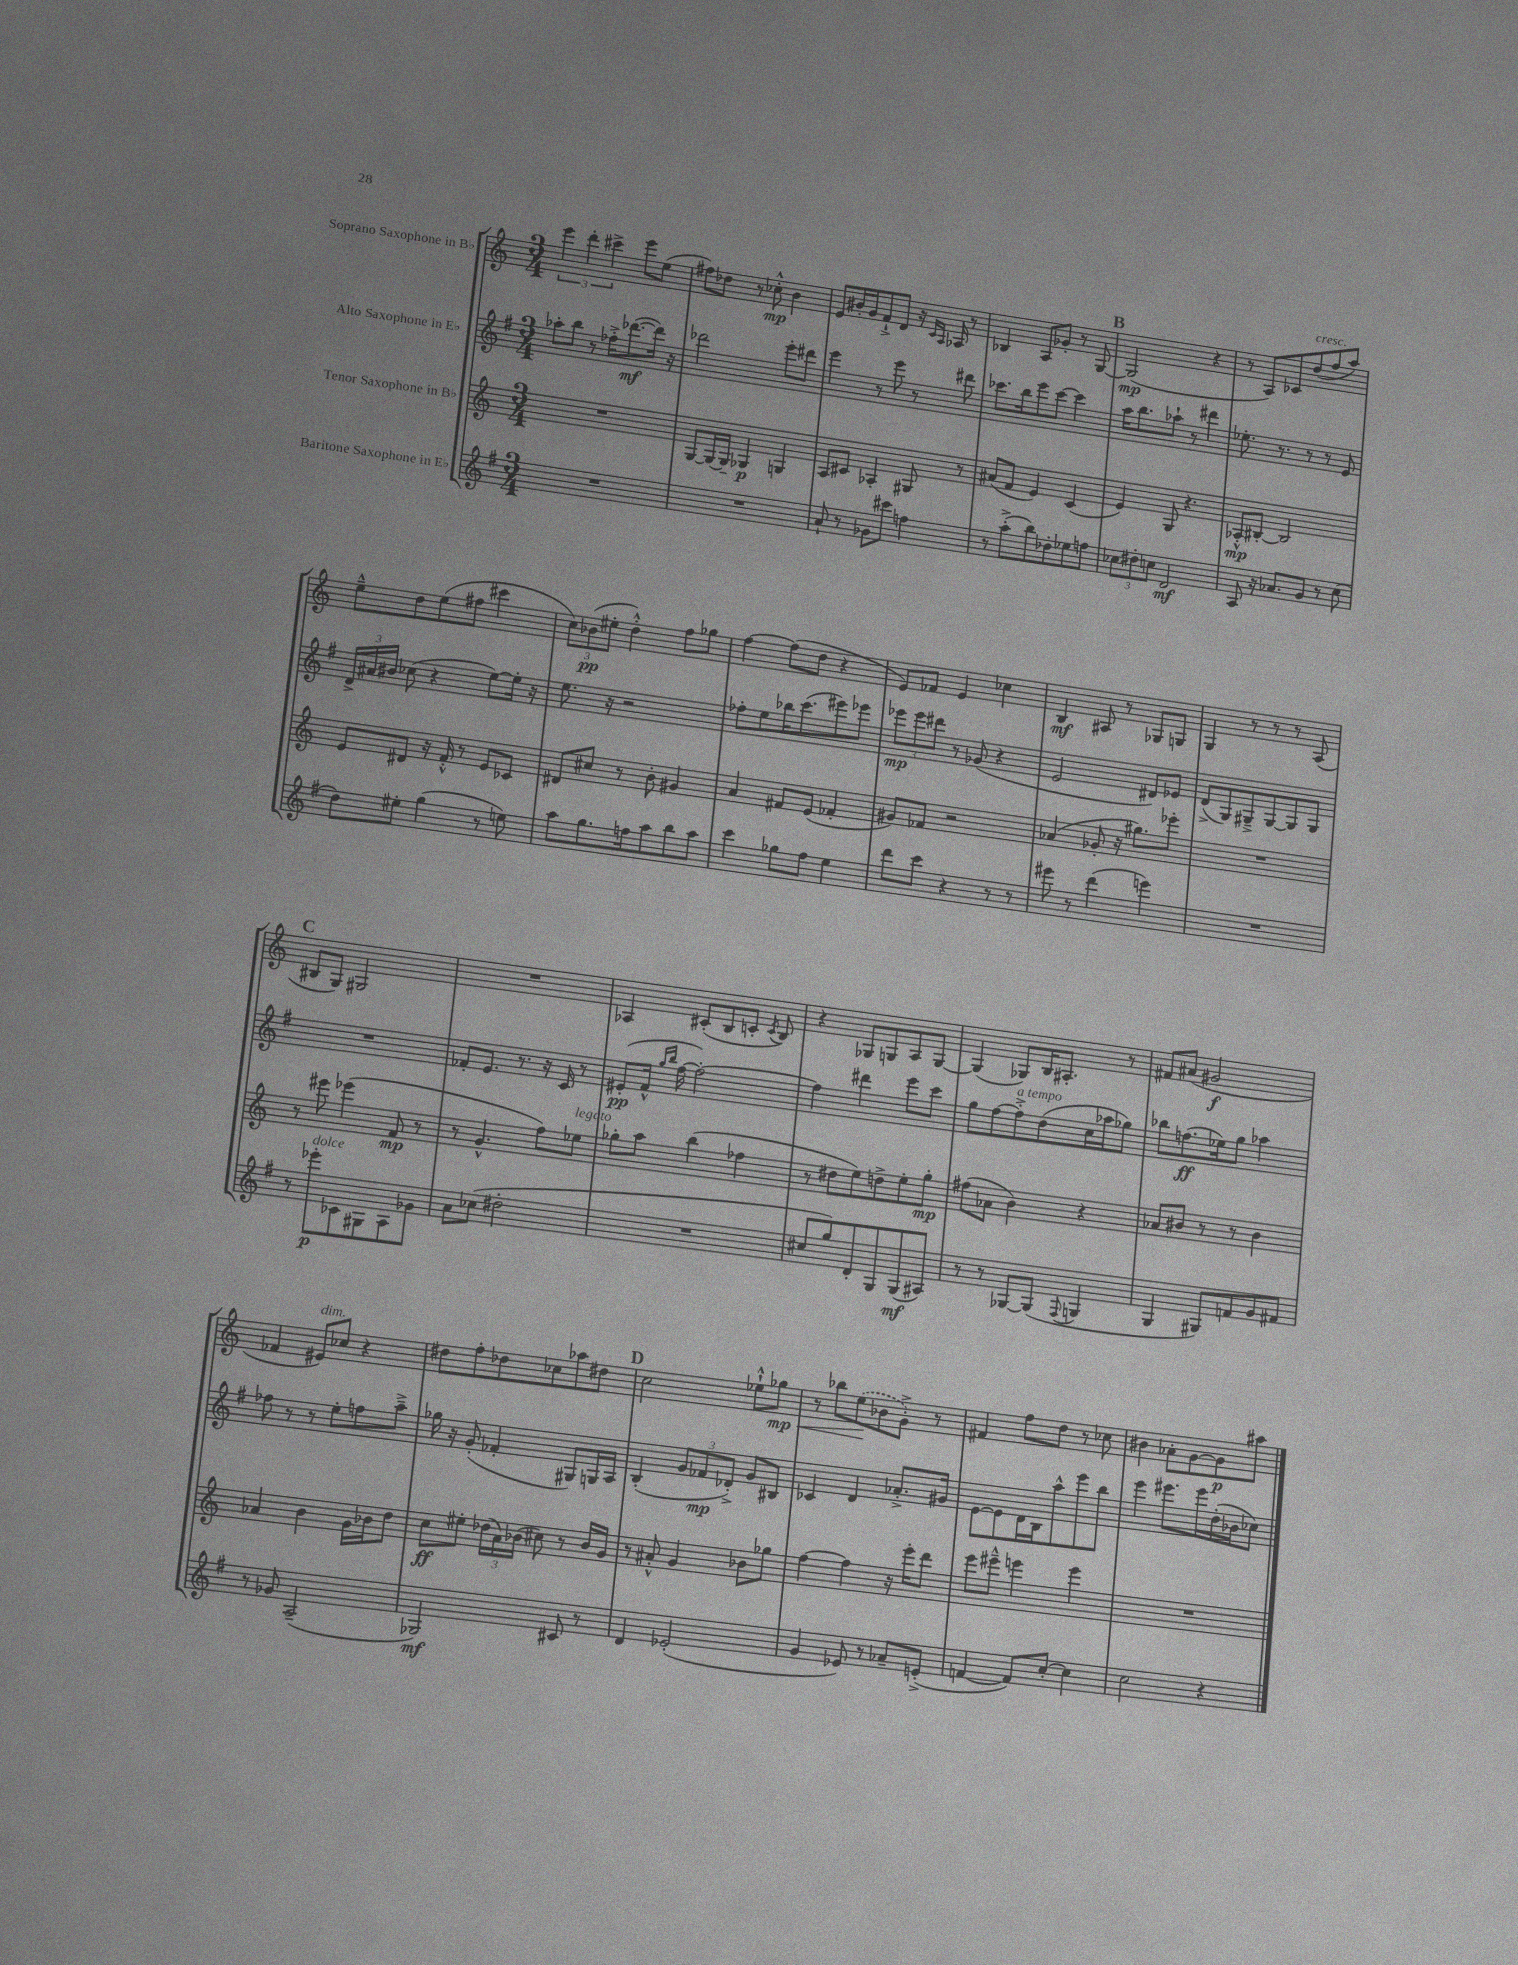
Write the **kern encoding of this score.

**kern	**dynam	**kern	**dynam	**kern	**dynam	**kern	**dynam
*part4	*part4	*part3	*part3	*part2	*part2	*part1	*part1
*staff4	*staff4	*staff3	*staff3	*staff2	*staff2	*staff1	*staff1
*I"Baritone Saxophone in E♭	*	*I"Tenor Saxophone in B♭	*	*I"Alto Saxophone in E♭	*	*I"Soprano Saxophone in B♭	*
*clefG2	*	*clefG2	*	*clefG2	*	*clefG2	*
*k[f#]	*	*k[]	*	*k[f#]	*	*k[]	*
*M3/4	*	*M3/4	*	*M3/4	*	*M3/4	*
=11	=11	=11	=11	=11	=11	=11	=11
2.r	.	2.r	.	8aa-X'\L	.	6eee\	.
.	.	.	.	8bb\J	.	.	.
.	.	.	.	.	.	6ddd'\	.
.	.	.	.	8r	.	.	.
.	.	.	.	.	.	6ccc#X^\	.
.	.	.	.	16ff-X'^\KL	.	.	.
.	.	.	.	([8.ddd-X\	mf	.	.
.	.	.	.	.	.	8eee\L	.
.	.	.	.	16ddd-\Jk])	.	(8ee\J	.
.	.	.	.	16r	.	.	.
=12	=12	=12	=12	=12	=12	=12	=12
2.r	.	[8G/L	.	2ddd-X\	.	8ff#X\L)	.
.	.	16G/L_	.	.	.	8dd-X\J	.
.	.	16G~/JJ]	.	.	.	.	.
.	.	4G-X/	p	.	.	8r	.
.	.	.	.	.	.	8cc-X'^^\	mp
.	.	4Gn/	.	8eee'\L	.	4b\	.
.	.	.	.	8ddd#X\J	.	.	.
=13	=13	=13	=13	=13	=13	=13	=13
8a`/	.	8A/L	.	4eee\	.	8e/L	.
8r	.	8c#X/J	.	.	.	16b#X'/L	.
.	.	.	.	.	.	16g/J	.
8g-X\L	.	4A-X'/	.	8r	.	8f`^/	.
8ccc#X\J	.	.	.	8eee\	.	8d/J	.
4ffn\	.	8G#X/	.	8r	.	16r	.
.	.	.	.	.	.	16qqc/LL	.
.	.	.	.	.	.	16qqA/JJ	.
.	.	.	.	.	.	16A-X/	.
.	.	8r	.	8ddd#X\	.	8r	.
=14	=14	=14	=14	=14	=14	=14	=14
8r	.	(8a#X/L	.	8.ccc-X\L	.	4B-X/	.
(8aa'^\L	.	8f/J	.	.	.	.	.
.	.	.	.	16bb\k	.	.	.
8bb\)	.	4e/)	.	8eee\	.	8A/L	.
8dd-X'\	.	.	.	[8ccc-\J	.	8g-X'/J	.
8ee-X\	.	(4c/	.	4ccc-\]	.	8r	.
8ffn\J	.	.	.	.	.	[8G/	.
!!LO:REH:place=s1:t=B
=15	=15	=15	=15	=15	=15	=15	=15
12cc-X\L	.	4e/)	.	16aa\KL	.	(2G/]	mp
.	.	.	.	8.bb\	.	.	.
12dd#X'\	.	.	.	.	.	.	.
12ccn\J	.	.	.	.	.	.	.
2d/	mf	8G/	.	8aa-X`\J	.	.	.
.	.	4.r	.	8r	.	.	.
.	.	.	.	4ddd#X\	.	4r	.
=16	=16	=16	=16	=16	=16	=16	=16
8A/	.	8A-X'^^/L	mp	8.ee-X'\	.	8r	.
16r	.	[8B#X'/J	.	.	.	8A/L)	.
8.a-X/L	.	.	.	8.r	.	.	.
.	.	2B#/]	.	.	.	8c-X/	.
!	!	!	!	!	!	!LO:TX:a:i:t=cresc.	!
8g/J	.	.	.	8r	.	(8dd/	.
8r	.	.	.	8r	.	8ff/	.
(8cc\	.	.	.	8e/	.	8aa/J)	.
!!LO:LB:g=z
=17	=17	=17	=17	=17	=17	=17	=17
8dd\L)	.	8e/L	.	24d^/LL	.	8ee~^^\L	.
.	.	.	.	24a#X/	.	.	.
.	.	.	.	24b#X/JJ	.	.	.
8ee#X'\J	.	8d#X/J	.	(8cc-X\	.	8dd\	.
(4gg\	.	16r	.	4r	.	(8ee\	.
.	.	16f'^^/	.	.	.	.	.
.	.	8r	.	.	.	8ff#X\J	.
8r	.	8e/L	.	[8ee\L)	.	4ccc#X\	.
8een\)	.	8c-X/J	.	16ee'\Jk]	.	.	.
.	.	.	.	16r	.	.	.
=18	=18	=18	=18	=18	=18	=18	=18
8aa\L	.	8d#X/L	.	8.ee\	.	12cc\L)	.
.	.	.	.	.	.	(12b-X\	pp
8.gg\	.	8cc#X/J	.	.	.	.	.
.	.	.	.	.	.	12ee#X'\J	.
.	.	.	.	16r	.	.	.
.	.	8r	.	2r	.	4dd'^^\)	.
16ffn\k	.	.	.	.	.	.	.
8aa\	.	8b'\	.	.	.	.	.
8bb\	.	4g#X/	.	.	.	8ff\L	.
8aa\J	.	.	.	.	.	8gg-X\J	.
=19	=19	=19	=19	=19	=19	=19	=19
4ccc\	.	4a/	.	8ff-X'\L	.	[4ff\	.
.	.	.	.	8ee\	.	.	.
8gg-X\L	.	8f#X/L	.	16bb-X\K	.	(8ff\L]	.
.	.	.	.	(8.ccc\	.	.	.
8ff#\J	.	(8e/J	.	.	.	8dd\J	.
4ee\	.	4f-X'/	.	8eee#X\)	.	4r	.
.	.	.	.	8eee-X\J	.	.	.
=20	=20	=20	=20	=20	=20	=20	=20
8ddd\L	.	8g#X/L)	.	12eee-X\L	mp	8e/L)	.
.	.	.	.	12eee-\	.	.	.
8ccc\J	.	8f-X/J	.	.	.	8f-X/J	.
.	.	.	.	12ddd#X\J	.	.	.
4r	.	2r	.	8r	.	4e/	.
.	.	.	.	(8g-X/	.	.	.
8r	.	.	.	4r	.	4cc-X\	.
8r	.	.	.	.	.	.	.
=21	=21	=21	=21	=21	=21	=21	=21
8eee#X\	.	(4a-X/	.	2e/	.	4B/	mf
8r	.	.	.	.	.	.	.
(4ddd\	.	8g-X'/	.	.	.	8A#X/	.
.	.	16r	.	.	.	8r	.
.	.	8.gg#X\L)	.	.	.	.	.
4eeen\)	.	.	.	8d#X/L)	.	8G-X/L	.
.	.	8eee-X'\J	.	8e-X/J	.	8Gn/J	.
=22	=22	=22	=22	=22	=22	=22	=22
2.r	.	2.r	.	(8d^/L	.	4G/	.
.	.	.	.	8G/)	.	.	.
.	.	.	.	8G#X~^/	.	8r	.
.	.	.	.	[8G#/	.	8r	.
.	.	.	.	8G#/]	.	8r	.
.	.	.	.	8G#/J	.	(8A/	.
!!LO:LB:g=z
!!LO:REH:place=s1:t=C
=23	=23	=23	=23	=23	=23	=23	=23
8r	.	8r	.	2.r	.	8B#X/L	.
!LO:TX:a:i:t=dolce	!	!	!	!	!	!	!
8eee-X'\L	p	8eee#X\	.	.	.	8G/J)	.
8c-X\	.	(4eee-X\	.	.	.	2G#X/	.
8G#X\	.	.	.	.	.	.	.
8A\	.	8f/	mp	.	.	.	.
8g-X\J	.	8r	.	.	.	.	.
=24	=24	=24	=24	=24	=24	=24	=24
8a\L	.	8r	.	8f-X'/L	.	2.r	.
(8cc-X\J	.	4.g^^/	.	8.e/J	.	.	.
2dd#X'\	.	.	.	.	.	.	.
.	.	.	.	8.r	.	.	.
.	.	8ff\L)	.	16r	.	.	.
.	.	.	.	16c/	.	.	.
!	!	!LO:TX:a:i:t=legato	!	!	!	!	!
.	.	8ee-X\J	.	8r	.	.	.
=25	=25	=25	=25	=25	=25	=25	=25
2.r	.	8gg-X'\L	.	(8e#X'/L	pp	4A-X/	.
.	.	8aa\J	.	16f#^^/Jk	.	.	.
.	.	.	.	16qqgg/LL	.	.	.
.	.	.	.	16qqbb/JJ	.	.	.
.	.	.	.	[16ff#\	.	.	.
.	.	(4bb\	.	2ff#'\_)	.	(8c#X'/L	.
.	.	.	.	.	.	8B/	.
.	.	4ff-X\	.	.	.	8cn'/J	.
.	.	.	.	.	.	8qc/	.
.	.	.	.	.	.	8B/)	.
=26	=26	=26	=26	=26	=26	=26	=26
8cc#X/L	.	8r	.	4ff#\]	.	4r	.
8gg/)	.	8dd#X\L	.	.	.	.	.
8d'/	.	8ee\)	.	4ddd#X\	.	8G-X/L	.
8G/	.	8ddn^\	.	.	.	8Gn/	.
(8G/	mf	8ee'\	.	8eee\L	.	8A/	.
8A#X/J)	.	8gg'\J	mp	8ccc\J	.	[8G/J	.
=27	=27	=27	=27	=27	=27	=27	=27
8r	.	(8ff#X\L	.	8gg\L	.	(4G/]	.
8r	.	8a-X\J	.	[8ff#\	.	.	.
!	!	!	!	!LO:TX:a:i:t=a tempo	!	!	!
[8G-X/L	.	4b\)	.	8ff#'^\]	.	8G-X/L)	.
(8G-/J]	.	.	.	(8dd\	.	16B/K	.
.	.	.	.	.	.	8.A#X'/J	.
8qqF#/	.	.	.	.	.	.	.
4Gn/	.	4r	.	16cc\L	.	.	.
.	.	.	.	16aa-X\J	.	.	.
.	.	.	.	8gg-X\J)	.	8r	.
=28	=28	=28	=28	=28	=28	=28	=28
4G/	.	8a-X/L	.	8bb-X\L	.	8f#X/L	.
.	.	8b#X/J	.	(8.ffn\	ff	(8a#X/J	.
8G#X/L)	.	8r	.	.	.	2g#X/	f
.	.	.	.	16ee-X\k)	.	.	.
8fn/	.	8r	.	8gg\J	.	.	.
8g/	.	4b#\	.	4aa-X\	.	.	.
8f#X/J	.	.	.	.	.	.	.
!!LO:LB:g=z
=29	=29	=29	=29	=29	=29	=29	=29
8r	.	4a-X/	.	8ff-X\	.	4f-X/	.
8g-X/	.	.	.	8r	.	.	.
!	!	!	!	!	!	!LO:TX:a:i:t=dim.	!
(2A~/	.	4b\	.	8r	.	8e#X/L)	.
.	.	.	.	8ee'\L	.	8cc-X/J	.
.	.	16g\LL	.	8ffn\	.	4r	.
.	.	16b-X\J	.	.	.	.	.
.	.	8dd\J	.	8aa~^\J	.	.	.
=30	=30	=30	=30	=30	=30	=30	=30
2G-X/)	mf	8cc\L	ff	16gg-X\	.	8dd#X\L	.
.	.	.	.	16r	.	.	.
.	.	8ee#X'\J	.	(8g'/	.	8ff'\	.
.	.	(24dd-X\LL	.	4f-X'/	.	8dd-X\	.
.	.	24a\)	.	.	.	.	.
.	.	(24b-X\JJ	.	.	.	.	.
.	.	8cc#X\)	.	.	.	8cc-X\	.
8c#X/	.	8r	.	8G#X/L)	.	8aa-X\	.
8r	.	16b-/LL	.	16Gn/L	.	8dd#X\J	.
.	.	16g/JJ	.	16A/JJ	.	.	.
!!LO:REH:place=s1:t=D
=31	=31	=31	=31	=31	=31	=31	=31
4d/	.	8r	.	(4B'/	.	2cc\	.
.	.	8a#X'^^/	.	.	.	.	.
(2e-X'/	.	4g/	.	12g/L	.	.	.
.	.	.	.	12f-X/	mp	.	.
.	.	.	.	12d-X'^/J)	.	.	.
.	.	8b-X\L	.	8g/L	.	8ee-X`^^\L	.
!	!	!	!	!	!	!	!LO:HP:b
.	.	8gg-X\J	.	8B#X/J	.	8gg-X\J	< mp
=32	=32	=32	=32	=32	=32	=32	=32
4g/	.	[4ff\	.	4c-X/	.	8r	.
.	.	.	.	.	.	8bb-X\L	.
8e-X/)	.	4ff\]	.	4d/	.	(8ee\	.
8r	.	.	.	.	.	8b-X\	[
8a-X~/L	.	16r	.	8.a-X'^/L	.	8g'^\J)	.
.	.	16eee'\KL	.	.	.	.	.
(8en'^/J	.	8ddd\J	.	.	.	8r	.
.	.	.	.	16g#X/Jk	.	.	.
=33	=33	=33	=33	=33	=33	=33	=33
[4fn/	.	8eee\L	.	[8e\L	.	4f#X/	.
.	.	8eee#X~^^\J	.	8e\]	.	.	.
8f/L])	.	4eeen\	.	16d\L	.	8ff\L	.
.	.	.	.	16B\J	.	.	.
[8cc'/J	.	.	.	8aa^^\	.	8dd\J	.
4cc\]	.	4eee\	.	8eee\	.	8r	.
.	.	.	.	8bb\J	.	8cc-X\	.
=34	=34	=34	=34	=34	=34	=34	=34
2cc\	.	2.r	.	4eee\	.	4b#X\	.
.	.	.	.	8.eee#X\L	.	8a-X'\L	.
.	.	.	.	.	.	[8g\	.
.	.	.	.	16eee#\L	.	.	.
4r	.	.	.	(16dd'\	.	8g\]	p
.	.	.	.	16b-X\J	.	.	.
.	.	.	.	8cc-X\J)	.	8aa#X\J	.
==	==	==	==	==	==	==	==
*-	*-	*-	*-	*-	*-	*-	*-
